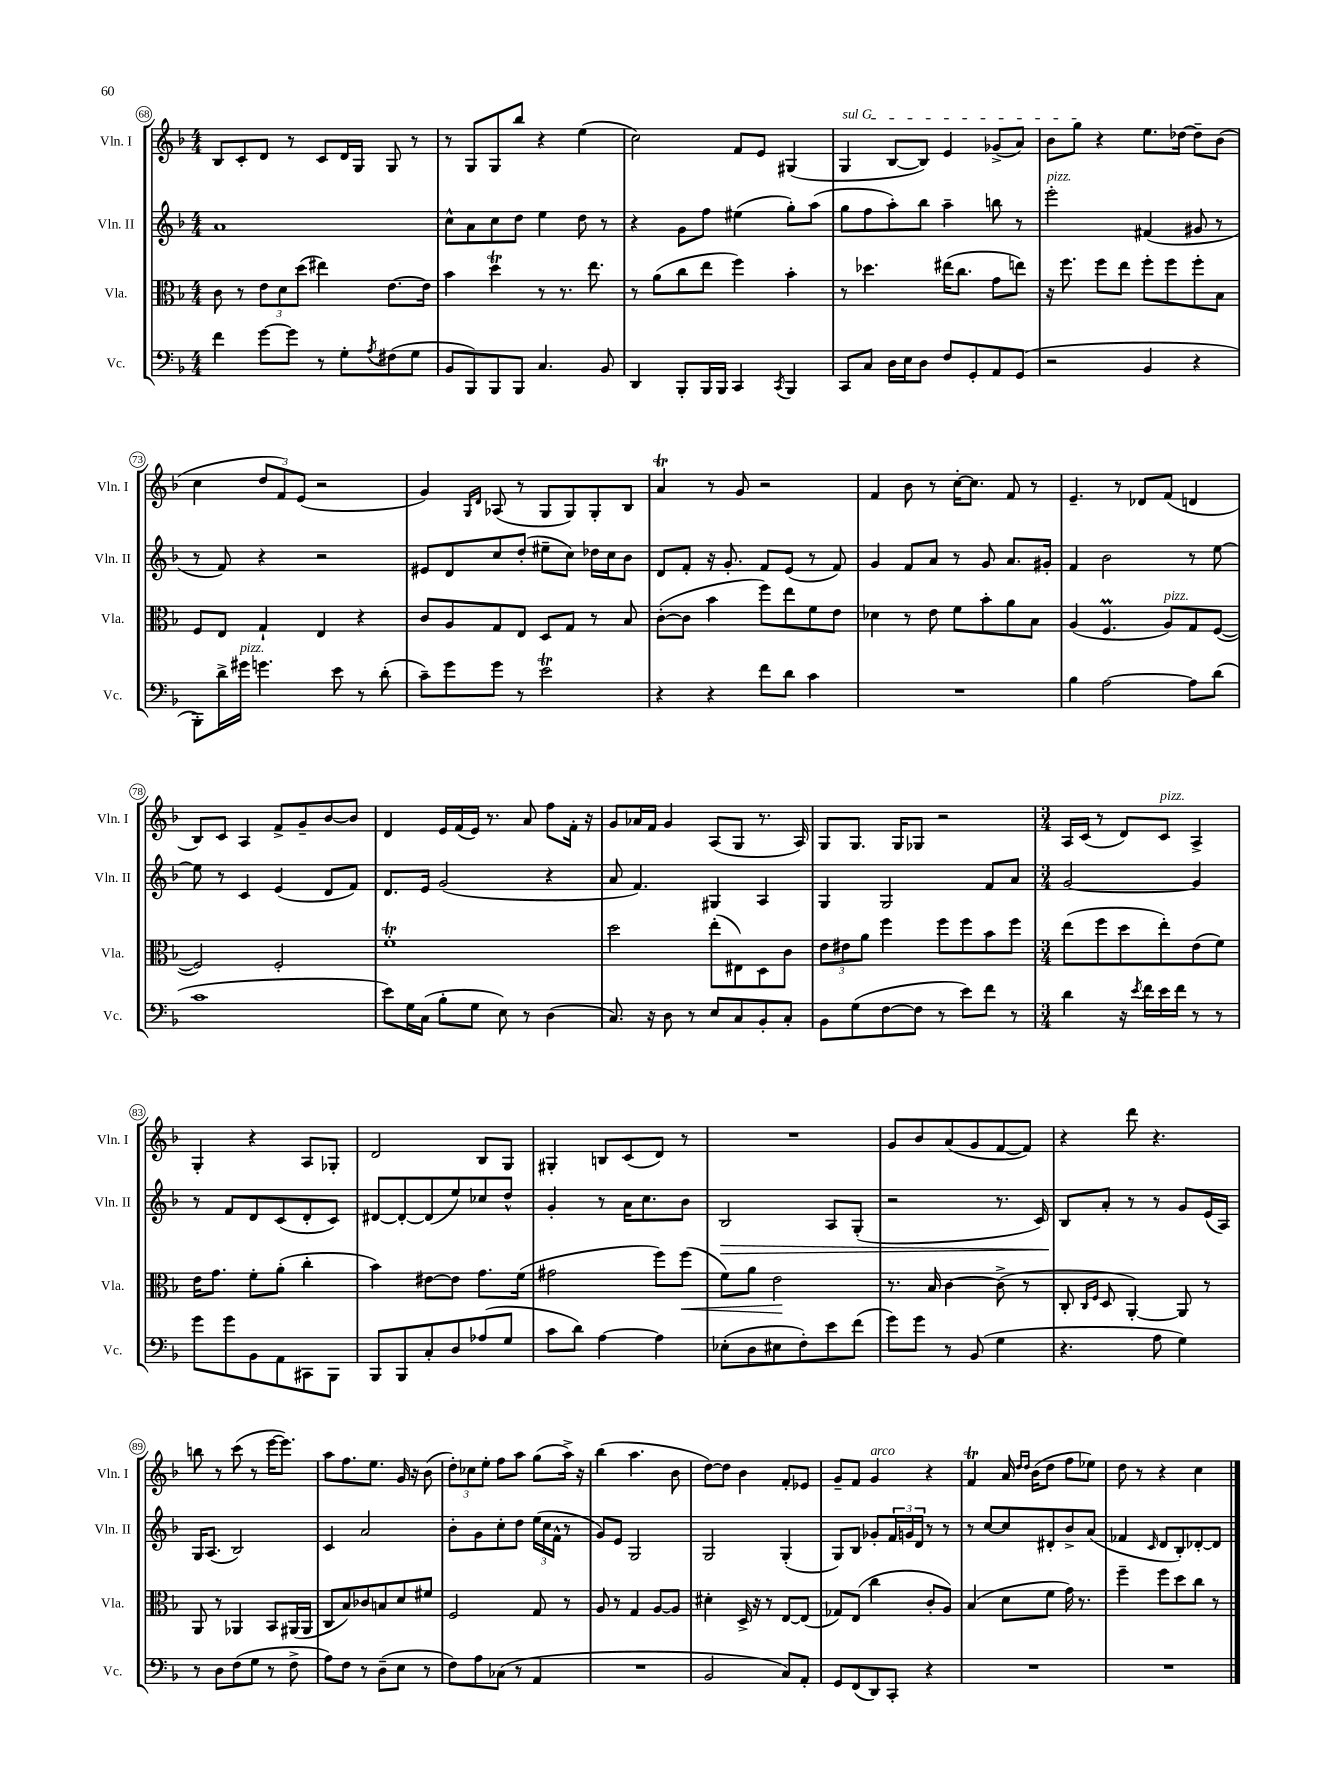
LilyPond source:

<<
\new StaffGroup <<
\new Staff = "s0" \with { instrumentName = "Vln. I" shortInstrumentName = "Vln. I" } {
    \clef treble \key f \major \numericTimeSignature \time 4/4
    bes8 c'8-. d'8 r8 c'8 d'16 g16 g8 r8 |
    r8 g8 g8 bes''8 r4 e''4( |
    c''2) f'8 e'8 gis4( |
    \once \override TextSpanner.bound-details.left.text = \markup { \italic "sul G" } g4\startTextSpan bes8~ bes8) e'4 ges'8->( a'8) |
    bes'8 g''8\stopTextSpan r4 e''8. des''16~ des''8-- bes'8( |
    c''4 \tuplet 3/2 { d''8 f'8) e'8( } r2 |
    g'4) \grace { g16 d'16 } aes8( r8 g8 g8) g8-. bes8 |
    a'4\trill r8 g'8 r2 |
    f'4 bes'8 r8 c''16~-. c''8. f'8 r8 |
    e'4.-- r8 des'8 f'8( d'4 |
    bes8) c'8 a4 f'8-> g'8-- bes'8~ bes'8 |
    d'4 e'16 f'16( e'16) r8. a'8 f''8 f'16-. r16 |
    g'8 aes'16 f'16 g'4 a8( g8 r8. a16) |
    g8 g8. g16 ges8 r2 |
    \numericTimeSignature \time 3/4 a16 c'16( r8 d'8) c'8^\markup { \italic "pizz." } a4-> |
    g4-. r4 a8 ges8-. |
    d'2 bes8 g8 |
    gis4-. b8 c'8( d'8) r8 |
    R2. |
    g'8 bes'8 a'8( g'8 f'8~ f'8) |
    r4 d'''8 r4. |
    b''8 r8 c'''8( r8 e'''16~ e'''8.) |
    a''8 f''8. e''8. g'16 r16 bes'8( |
    \tuplet 3/2 { d''8-.) ces''8 e''8-. } f''8 a''8 g''8( a''16->) r16 |
    bes''4( a''4. bes'8 |
    d''8~) d''8 bes'4 f'8-. ees'8 |
    g'8-- f'8 g'4^\markup { \italic "arco" } r4 |
    f'4\trill a'16 \grace { d''16 d''16 } bes'16( d''8 f''8 ees''8) |
    d''8 r8 r4 c''4 \bar "|." |
}
\new Staff = "s1" \with { instrumentName = "Vln. II" shortInstrumentName = "Vln. II" } {
    \clef treble \key f \major \numericTimeSignature \time 4/4
    a'1 |
    c''8-^ a'8 c''8 d''8 e''4 d''8 r8 |
    r4 g'8 f''8 eis''4( g''8-.) a''8( |
    g''8 f''8 a''8-.) bes''8 a''4-- b''8 r8 |
    e'''2-.^\markup { \italic "pizz." } fis'4( gis'8 r8 |
    r8 f'8) r4 r2 |
    eis'8 d'8 c''8 d''8-.( eis''8-- c''8) des''16 c''16 bes'8 |
    d'8 f'8-. r16 g'8.-. f'8 e'8( r8 f'8) |
    g'4 f'8 a'8 r8 g'8 a'8. gis'16-. |
    f'4 bes'2 r8 e''8~ |
    e''8 r8 c'4 e'4( d'8 f'8) |
    d'8. e'16 g'2( r4 |
    a'8 f'4.) gis4 a4 |
    g4 g2 f'8 a'8 |
    \numericTimeSignature \time 3/4 g'2~ g'4 |
    r8 f'8 d'8 c'8( d'8-. c'8) |
    dis'8~ dis'8~-. dis'8( e''8) ces''8 d''8-^ |
    g'4-. r8 a'16 c''8. bes'8 |
    bes2\> a8 g8-.( |
    r2 r8. c'16) |
    bes8\! a'8-. r8 r8 g'8 e'16( a16) |
    g16 a8.( bes2) |
    c'4 a'2 |
    bes'8-. g'8 c''8-. d''8 \tuplet 3/2 { e''16( c''16 f'16-^ } r8 |
    g'8) e'8 g2 |
    g2 g4-.( |
    g8) bes8 ges'8-. \tuplet 3/2 { f'16 g'16 d'16 } r8 r8 |
    r8 c''8~ c''8 dis'8-. bes'8-> a'8( |
    fes'4 \grace { c'16 } d'8 bes8-.) des'8~-. des'8 \bar "|." |
}
\new Staff = "s2" \with { instrumentName = "Vla." shortInstrumentName = "Vla." } {
    \clef alto \key f \major \numericTimeSignature \time 4/4
    c'8 r8 \tuplet 3/2 { e'8 d'8 d''8( } eis''4) e'8.~ e'16 |
    bes'4 d''4\trill r8 r8. e''8. |
    r8 a'8( c''8 e''8 f''4) bes'4-. |
    r8 des''4. eis''16( c''8. g'8 e''8) |
    r16 f''8. f''8 e''8 f''8-. f''8 f''8-. bes8 |
    f8 e8 g4-! e4 r4 |
    c'8 a8 g8 e8 d8 g8 r8 bes8 |
    c'8~-.( c'8 bes'4 f''8) e''8 f'8 e'8 |
    des'4 r8 e'8 f'8 bes'8-. a'8 bes8 |
    a4( f4.\prall a8^\markup { \italic "pizz." }) g8 f8~( |
    f2) f2-. |
    f'1-.\trill |
    d''2 e''8-.( eis8) d8 c'8 |
    \tuplet 3/2 { e'8 eis'8 a'8 } f''4 f''8 f''8 bes'8 f''8 |
    \numericTimeSignature \time 3/4 e''8( f''8 d''8 e''8-.) e'8( f'8) |
    e'16 g'8. f'8-. a'8-.( c''4-. |
    bes'4) eis'8~ eis'8 g'8. f'16( |
    gis'2 f''8) f''8\<( |
    f'8) a'8 e'2\! |
    r8. bes16 c'4~ c'8->( r8 |
    c8-. \grace { c16 f16 } d8 a,4~-.) a,8 r8 |
    a,8 r8 aes,4 bes,8 ais,16( ais,16 |
    c8 bes8) ces'8 b8 d'8 fis'8 |
    f2 g8 r8 |
    a8 r8 g4 a8~ a8 |
    dis'4-. d16-> r16 r8 e8~ e8( |
    ges8) e8( c''4 c'8-. a8) |
    bes4( d'8 f'8 g'16) r8. |
    f''4-- f''8 d''8 c''8 r8 \bar "|." |
}
\new Staff = "s3" \with { instrumentName = "Vc." shortInstrumentName = "Vc." } {
    \clef bass \key f \major \numericTimeSignature \time 4/4
    f'4 g'8~ g'8 r8 g8-. \acciaccatura { a8 } fis8( g8 |
    bes,8 bes,,8) bes,,8 bes,,8 c4. bes,8 |
    d,4 bes,,8-. bes,,16 bes,,16 c,4 \acciaccatura { c,8 } bes,,4 |
    c,8 c8 d16 e16 d8 f8 g,8-. a,8 g,8( |
    r2 bes,4 r4 |
    bes,,8-.) d'16-> gis'16^\markup { \italic "pizz." } g'4. e'8 r8 d'8-.( |
    c'8--) g'8 g'8 r8 e'2\trill |
    r4 r4 f'8 d'8 c'4 |
    R1 |
    bes4 a2~ a8 d'8( |
    c'1 |
    e'8) g16 c16( bes8-. g8 e8) r8 d4( |
    c8.) r16 d8 r8 e8 c8 bes,8-. c8-. |
    bes,8 g8( f8~ f8 r8 e'8) f'8 r8 |
    \numericTimeSignature \time 3/4 d'4 r16 \acciaccatura { e'8 } f'16 e'16 f'16 r8 r8 |
    g'8 g'8 bes,8 a,8 cis,8 bes,,8 |
    bes,,8 bes,,8 c8-. d8 aes8( g8 |
    c'8 d'8) a4~ a4 |
    ees8-.( d8 eis8 f8-.) e'8 f'8( |
    g'8) g'8 r8 bes,8( g4 |
    r4. a8 g4) |
    r8 d8 f8( g8 r8 f8-> |
    a8) f8 r8 d8--( e8 r8 |
    f8) a8 ces8( r8 a,4 |
    R2. |
    bes,2 c8) a,8-. |
    g,8 f,8( d,8) c,8-. r4 |
    R2. |
    R2. \bar "|." |
}
>>
>>
\layout { \context { \Score currentBarNumber = #68 \override BarNumber.stencil = #(make-stencil-circler 0.1 0.3 ly:text-interface::print) } }
